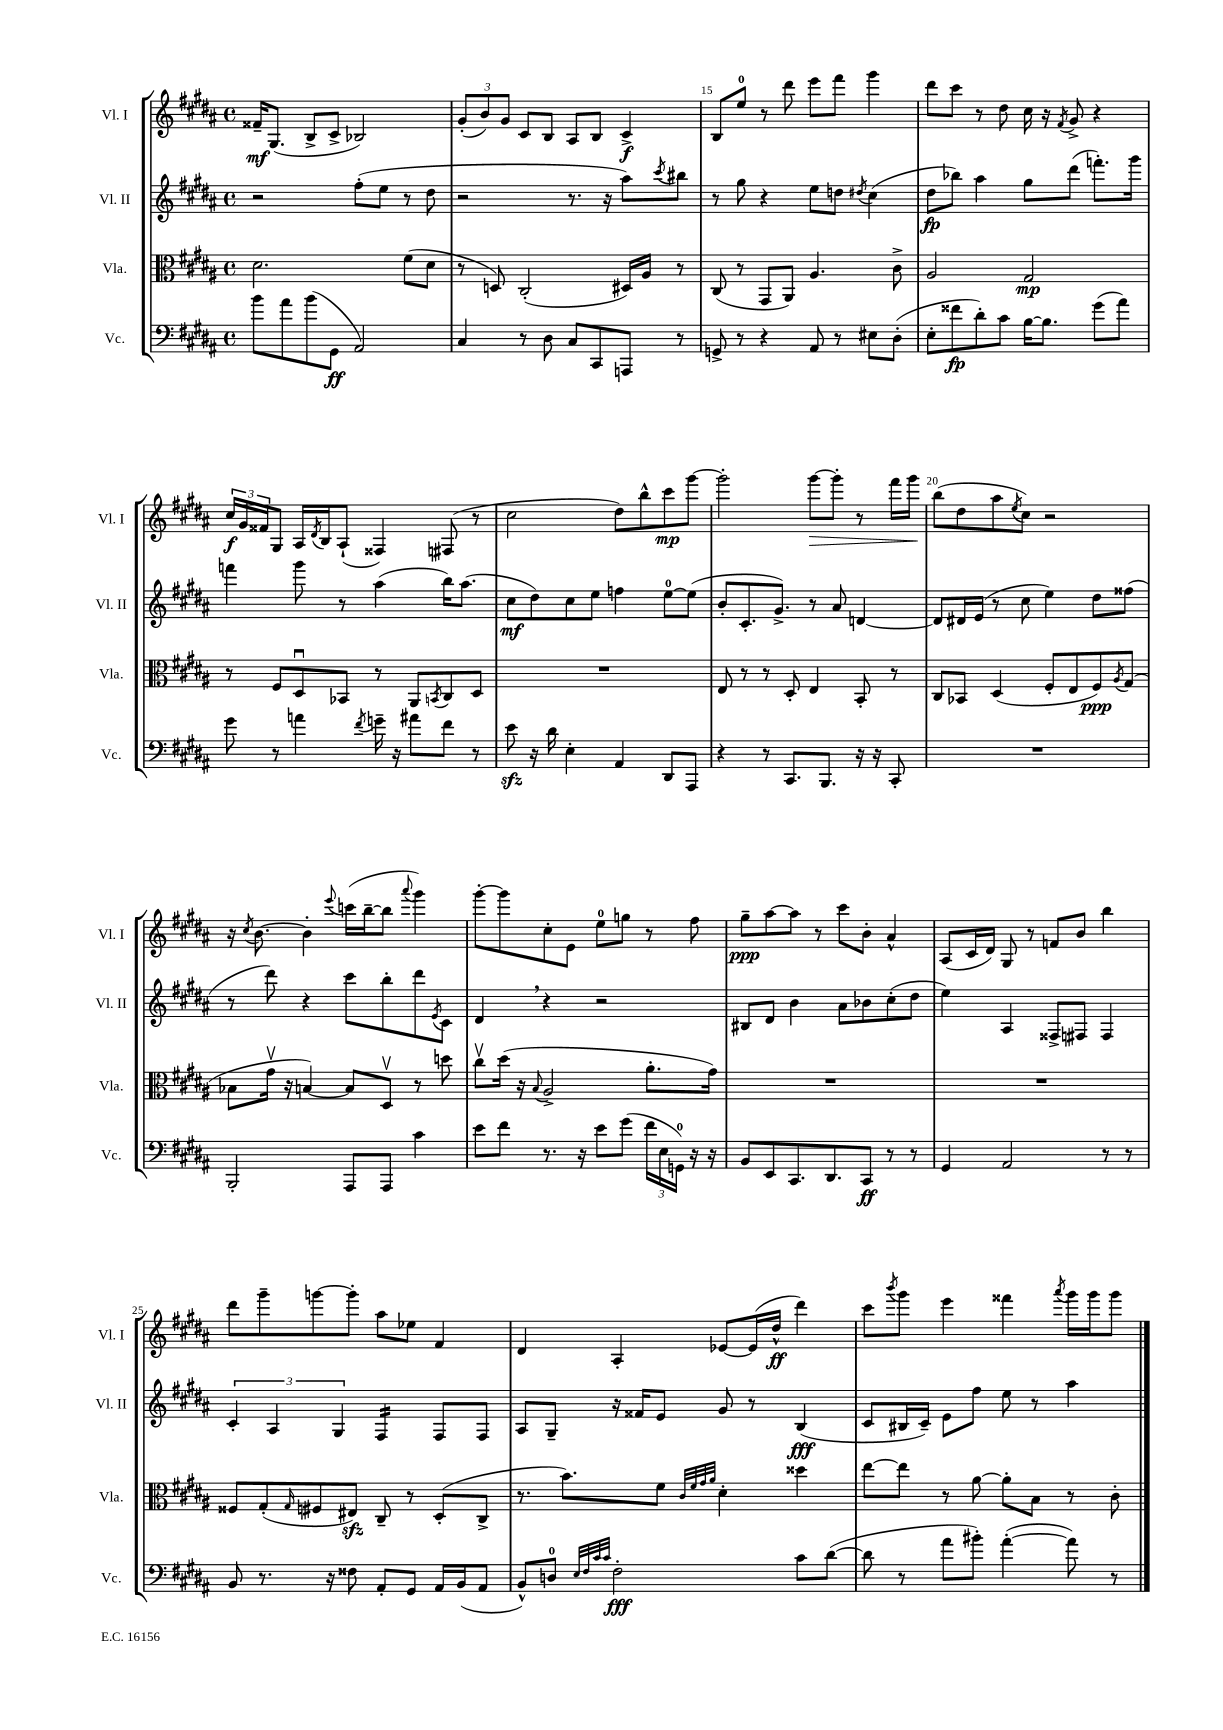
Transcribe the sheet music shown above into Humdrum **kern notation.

**kern	**kern	**kern	**kern
*staff4	*staff3	*staff2	*staff1
*clefF4	*clefC3	*clefG2	*clefG2
*k[f#c#g#d#a#]	*k[f#c#g#d#a#]	*k[f#c#g#d#a#]	*k[f#c#g#d#a#]
*M4/4	*M4/4	*M4/4	*M4/4
*met(c)	*met(c)	*met(c)	*met(c)
8b	2.d#	2r	16f##~
.	.	.	(8.G#
8a#	.	.	.
(8b	.	.	8B^
8GG#	.	.	8c#^
2AA#)	.	(8ff#'	2B-)
.	.	8ee	.
.	(8f#	8r	.
.	8d#	8dd#	.
=	=	=	=
4C#	8r	2r	(12g#'
.	.	.	12b)
.	8D)	.	.
.	.	.	12g#
8r	(2C#'	.	8c#
8D#	.	.	8B
8C#	.	8.r	8A#
8CC#	.	.	8B
.	.	16r	.
8AAA	16D#)	8aa#)	4c#^
.	16A#	.	.
.	.	8qccc#	.
8r	8r	8bb#	.
=	=	=	=
8GG^	(8C#	8r	8B
8r	8r	8gg#	8ee
4r	8GG#	4r	8r
.	8AA#)	.	8ddd#
8AA#	4.A#	8ee	8eee
8r	.	8dd	8fff#
.	.	8qdd#	.
8E#	.	(4cc#	4ggg#
(8D#'	8c#^	.	.
=	=	=	=
8E'	2A#	8dd#	8ddd#
8f##	.	8bb-)	8ccc#
8d#')	.	4aa#	8r
8c#	.	.	8dd#
[16B	2G#	8gg#	16cc#
8.B]	.	.	16r
.	.	.	8qf#
.	.	(8ddd#	8g#^
(8g#	.	8.fff')	4r
8a#)	.	.	.
.	.	16ggg#	.
=	=	=	=
8g#	8r	4fff	24cc#
.	.	.	24g#
.	.	.	24f##
8r	8F#	.	8G#
4a	8D#u	8ggg#	16A#
.	.	.	8qd#
.	.	.	16B
.	8BB-	8r	(8A#`
8qf#	.	.	.
16g~	8r	(4aa#	4F##)
16r	.	.	.
8a#	8AA#	.	.
.	8qBB	.	.
8f#	8C#	16bb)	(8F#
.	.	(8.aa#	.
8r	8D#	.	8r
=	=	=	=
8e	1r	8cc#	2cc#
16r	.	8dd#)	.
16d#	.	.	.
4E'	.	8cc#	.
.	.	8ee	.
4AA#	.	4ff	8dd#)
.	.	.	8bb^^
8DD#	.	[8ee	8ccc#
8AAA#	.	(8ee]	[8ggg#
=	=	=	=
4r	8E	8b'	2ggg#']
.	8r	8.c#'	.
8r	8r	.	.
.	.	8.g#^)	.
8.CC#	8D#'	.	.
.	4E	8r	[8ggg#
8.BBB	.	.	.
.	.	8a#	8ggg#']
16r	8BB'	[4d	8r
16r	.	.	.
8CC#'	8r	.	16fff#
.	.	.	16ggg#
=	=	=	=
1r	8C#	8d]	(8bb
.	8BB-	16d#	8dd#
.	.	(16e	.
.	(4D#	8r	8aa#
.	.	.	8qee
.	.	8cc#	8cc#)
.	8F#'	4ee)	2r
.	8E	.	.
.	8F#)	8dd#	.
.	8qA#	.	.
.	(8G#	(8ff##	.
=	=	=	=
2BBB'	8B-	8r	16r
.	.	.	8qcc#
.	.	.	[8.b
.	16g#v	8ddd#)	.
.	16r	.	.
.	[4B)	4r	4b']
.	.	.	8qqeee
8AAA#	8B]	8ccc#	(16ccc
.	.	.	[16bb~
8AAA#	8D#v	8bb'	8bb]
.	.	.	8qqaaa#
4c#	8r	8ddd#	4ggg#)
.	.	8qe	.
.	8dd	8c#	.
=	=	=	=
8e	8cc#v	4d#	[8ggg#'
8f#	(16dd#	.	8ggg#]
.	16r	.	.
.	8qqB	.	.
8.r	2A#^	4r	8cc#'
.	.	.	8e
16r	.	.	.
8e	.	2r	8ee
(8g#	.	.	8gg
24f#	8.a#'	.	8r
24E	.	.	.
24GG)	.	.	.
16r	.	.	8ff#
16r	16g#)	.	.
=	=	=	=
8BB	1r	8B#	8gg#~
8EE	.	8d#	[8aa#
8.CC#	.	4b	8aa#]
.	.	.	8r
8.DD#	.	.	.
.	.	8a#	8ccc#
8CC#	.	8b-	8b'
8r	.	(8cc#'	4a#^^
8r	.	8dd#	.
=	=	=	=
4GG#	1r	4ee)	(8A#
.	.	.	16c#
.	.	.	16d#)
2AA#	.	4A#	8G#
.	.	.	8r
.	.	8F##^	8f
.	.	8F#	8b
8r	.	4F#	4bb
8r	.	.	.
=	=	=	=
8BB	8F##	6c#'	8ddd#
8.r	(8G#'	.	8ggg#~
.	.	6A#	.
.	16qqG#	.	.
.	8F#	.	[8ggg
16r	.	.	.
.	.	6G#	.
8F##	8E#)	.	8ggg']
8AA#'	8C#~	4F#	8aa#
8GG#	8r	.	8ee-
16AA#	(8D#'	8F#	4f#
(16BB	.	.	.
8AA#	8C#^	8F#	.
=	=	=	=
8BB^^)	8.r	8A#	4d#
8D	.	8G#~	.
.	8.b)	.	.
32qqE	.	.	.
32qqF#	.	.	.
32qqc#	.	.	.
32qqc#	.	.	.
2F#'	.	16r	4A#'
.	.	16f##	.
.	8f#	8e	.
.	32qqc#	.	.
.	32qqf#	.	.
.	32qqg#	.	.
.	32qqa#	.	.
.	4d#'	8g#	[8e-
.	.	8r	(16e-]
.	.	.	16dd#^^
8c#	4dd##	(4B	4ddd#)
([8d#	.	.	.
=	=	=	=
8d#]	[8ee	8c#	8ccc#
.	.	.	8qbbb
8r	8ee]	16B#	8ggg#
.	.	16c#~)	.
8a#	8r	8e	4eee
8b#')	[8a#	8ff#	.
([4a#'	8a#']	8ee	4fff##
.	8B	8r	.
.	.	.	8qaaa#
8a#])	8r	4aa#	16ggg#
.	.	.	16ggg#
8r	8c#'	.	8ggg#
==	==	==	==
*-	*-	*-	*-
